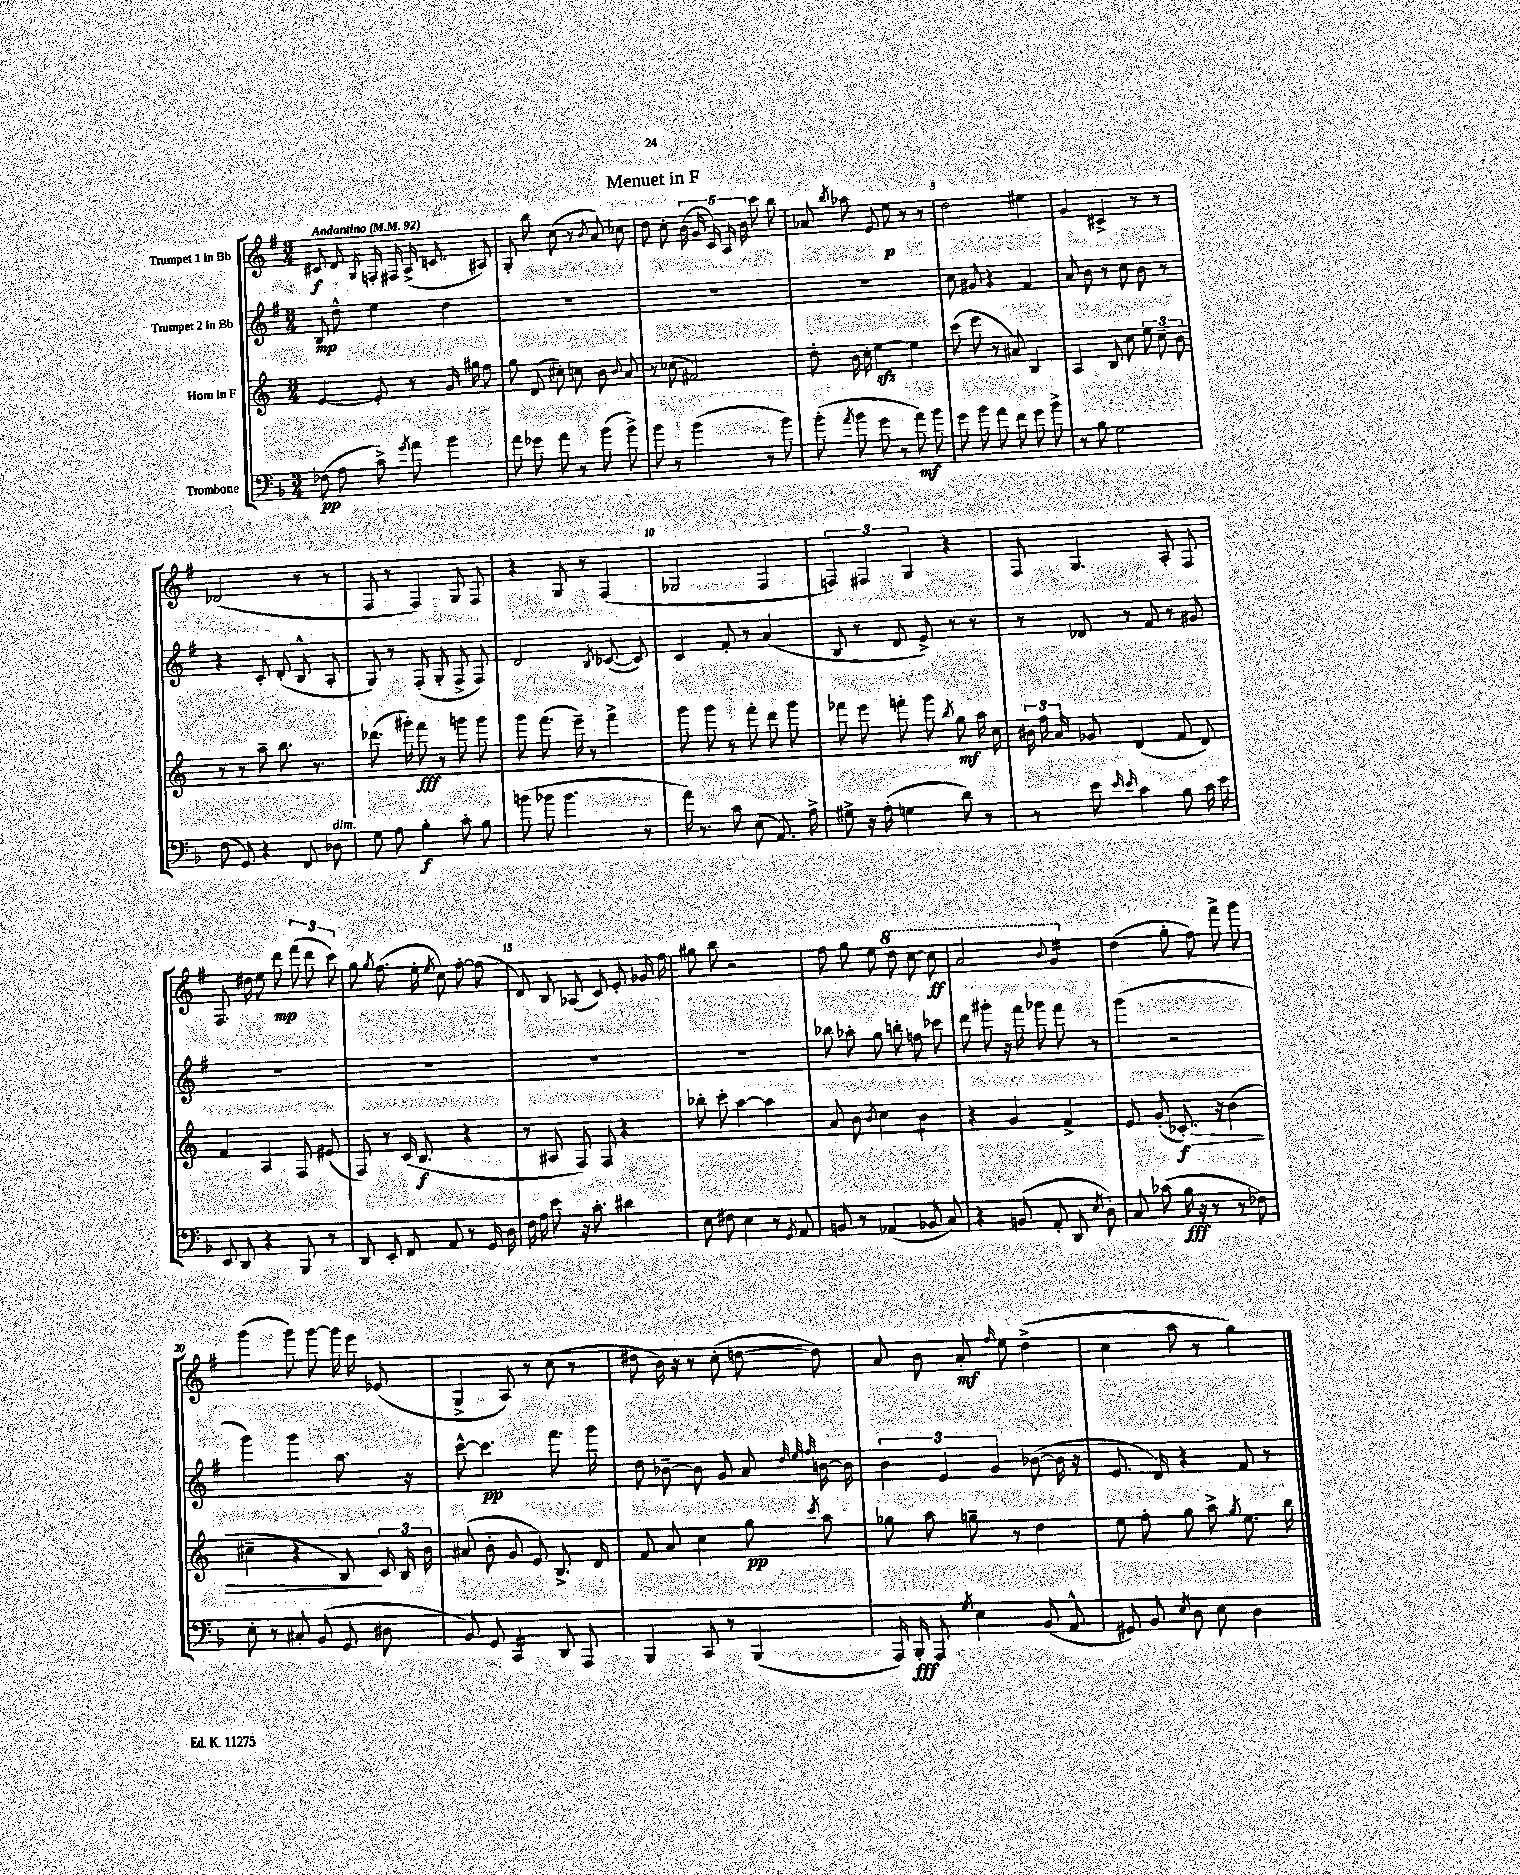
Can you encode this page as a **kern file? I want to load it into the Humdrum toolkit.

**kern	**kern	**kern	**kern
*staff4	*staff3	*staff2	*staff1
*clefF4	*clefG2	*clefG2	*clefG2
*k[b-]	*k[]	*k[f#]	*k[f#]
*M3/4	*M3/4	*M3/4	*M3/4
*MM92	*MM92	*MM92	*MM92
(8F-	[4e	8B	8c#
8A	.	8dd^^	8d
.	.	.	8qG
8c^)	8e']	4ee	16F'
.	.	.	16F#
8qg	.	.	.
8a	8r	.	(16A^
.	.	.	8.c
4b-	16g	4dd	.
.	16gg#	.	.
.	8ff	.	8A#)
=	=	=	=
8a	8gg	2.r	8G'
8g-	(8d	.	8bb
8a	8cc#')	.	(8cc
8r	8cc	.	8r
.	.	.	8qb
(8b-	8b	.	8a)
.	8qqb	.	.
8b-^)	8a	.	8cc-
=	=	=	=
8b-	8r	2.r	8dd
8r	(8cc-	.	8cc'
(4b-	2f#)	.	(20b
.	.	.	20g
.	.	.	20c)
.	.	.	20A
.	.	.	20b
8r	.	.	8ccc
8b-)	.	.	8bb
=	=	=	=
(8b-'	8dd'	2.r	8a-
8qa	.	.	8qbb
8b-	16b	.	8aa-
.	16cc'	.	.
8g	[4ee	.	8e
8r	.	.	8ee
8a)	4ee]	.	8r
8b-	.	.	8r
=	=	=	=
8g	(8ccc	8cc	2dd
8b-	8eee	8g#	.
8a	8r	4r	.
8f	8a#)	.	.
8g	4B	4f#	4ee#
8b-^	.	.	.
=	=	=	=
8r	4A	8a	4g
8B-	.	8b	.
2G	8B	8r	4c#^
.	8cc	8cc	.
.	12ee	8b	8r
.	12cc~	.	.
.	.	8r	8r
.	12b	.	.
=	=	=	=
(8F	8r	4r	(2d-
8GG)	8r	.	.
4r	8aa~	8c'	.
.	8.bb	(8d'	.
8FF	.	8B^^	8r
.	8.r	.	.
8D-	.	8A'	8r
=	=	=	=
8G	(8.ddd-	8G)	8F#
8A	.	8r	8r
.	16ggg#')	.	.
4B-'	8fff	(8F#'	4F#)
.	8r	8G'	.
8c'	8ggg	8F#^	8G
8B-	8ggg	8F#)	8F#
=	=	=	=
(8b	8ggg	2d	4r
8b-	(8.fff	.	.
4.b-	.	.	8G
.	16eee~)	.	.
.	8r	.	8r
.	.	8qB	.
.	4fff^	([8c-	(4F#
8r	.	8c-])	.
=	=	=	=
16a)	8ggg	4c	2G-
8.r	.	.	.
.	8ggg	.	.
8c	8r	8f#'	.
(8E	8fff'	8r	.
8.AA)	8ddd	(4a	4F#
.	8ggg	.	.
16A^	.	.	.
=	=	=	=
8G#^	8fff-	8B	6F)
16r	8eee	8r	.
.	.	.	6F#
(16A'	.	.	.
4G	8fff'	8d	.
.	.	.	6G
.	8ggg	8e^)	.
.	8qbb	.	.
8d)	8gg	8r	4r
8r	16aa	8r	.
.	16cc	.	.
=	=	=	=
8r	24b#	8r	8F#
.	24ff	.	.
.	24a	.	.
8e	8g-	8d-	4.G
16qqe	.	.	.
16qqe	.	.	.
4c	(4d	8r	.
.	.	8f#	.
8B-	8f	8r	8A'
16c	8d)	8g#	8F#
16e	.	.	.
=	=	=	=
8EE	4f	2.r	8.F#
8DD	.	.	.
.	.	.	16dd#
4r	4A	.	8ee
.	.	.	8ddd
8BBB-	8F	.	(12fff#
.	.	.	12ddd
8r	(8e#	.	.
.	.	.	12ccc)
=	=	=	=
8DD	8F)	2.r	8gg
.	.	.	8qgg
8EE'	8r	.	(8.ff#
8FF	(16c	.	.
.	8.B	.	16ee'
.	.	.	8qee
8AA	.	.	8cc)
8r	4r	.	[8ff#'
16GG	.	.	(8ff#]
16D	.	.	.
=	=	=	=
16F	8r	2.r	8d)
16A	.	.	.
8e	8A#	.	8B
16r	8F)	.	(8A-
8.c'	.	.	.
.	8F	.	8c)
4d#	4r	.	8e'
.	.	.	16g-
.	.	.	16ff#
=	=	=	=
8E	8bb-'	2.r	8gg#
8F#	8ccc'	.	8bb
4E	[4aa	.	2r
8r	4aa]	.	.
8qGG	.	.	.
8AA	.	.	.
=	=	=	=
8BB	8a	8bb-	8ff#
8r	8b	8aa-'	8gg
.	8qb	.	.
(4AA-	4cc	8gg	8ee
.	.	8bb'	8ddd
8BB-	4b	8ff	[8ccc
8C)	.	8ccc-	8ccc]
=	=	=	=
4r	4r	8ddd	2aa
.	.	8ggg#'	.
(8BB	4g	16r	.
.	.	16fff#	.
8AA'	.	8ggg-	.
.	.	.	8qqbb
8DD	4f^	8fff#	4gg
8qE	.	.	.
8D')	.	8r	.
=	=	=	=
8C	8e	(4ggg	(4dd
(8c-	(8g'	.	.
16B-	8.c-')	2r	8gg'
16r	.	.	.
8r	.	.	8ff#)
.	16r	.	.
8r	(4b	.	8fff#^
8F-)	.	.	8ggg
=	=	=	=
8E'	4cc#~	4ggg)	(4ggg
8r	.	.	.
8C#'	4r	4ggg	8ggg)
(8BB-	.	.	[8ggg
8GG	8B)	8.aa	16ggg]
.	.	.	16eee
8D#	24c	.	(8e-
.	24B	.	.
.	.	16r	.
.	24b	.	.
=	=	=	=
8BB-)	(8a#	[8ccc^^	4G^
8GG	8b'	4.ccc]	.
4CC	8g	.	8A)
.	8e)	.	8r
8DD	8.B^	8.fff#	(8cc
8AAA	.	.	8r
.	16d	16ggg	.
=	=	=	=
4BBB-	8f	8dd	8dd#
.	8a	[8b-~	16b)
.	.	.	16r
8CC	4cc	8b-]	8r
8r	.	8g	(8cc'
(4BBB-	8gg	8a	[8dd
.	.	32qqdd	.
.	.	32qqee	.
.	8qccc	32qqff#	.
.	8aa	[16b	8dd])
.	.	16b]	.
=	=	=	=
16AAA)	8gg-	6b	8a
16BBB-'	.	.	.
8AAA	8aa	.	8b
.	.	6e	.
8qG	.	.	.
4E	8gg~	.	8a'
.	.	6g	.
.	.	.	16qqff#
.	8r	.	8ee
(8BB-	4dd	([8b-	(4dd^
8AA^^	.	16b-]	.
.	.	16r	.
=	=	=	=
8GG#)	8ee	8.e	4cc
8BB-	8ff'	.	.
.	.	16d)	.
8qE	.	.	.
8D	8gg	4r	8aa
8E	8aa^	.	8r
.	8qgg	.	.
4D	8.ee	8f#	4gg)
.	.	8r	.
.	16bb	.	.
==	==	==	==
*-	*-	*-	*-
